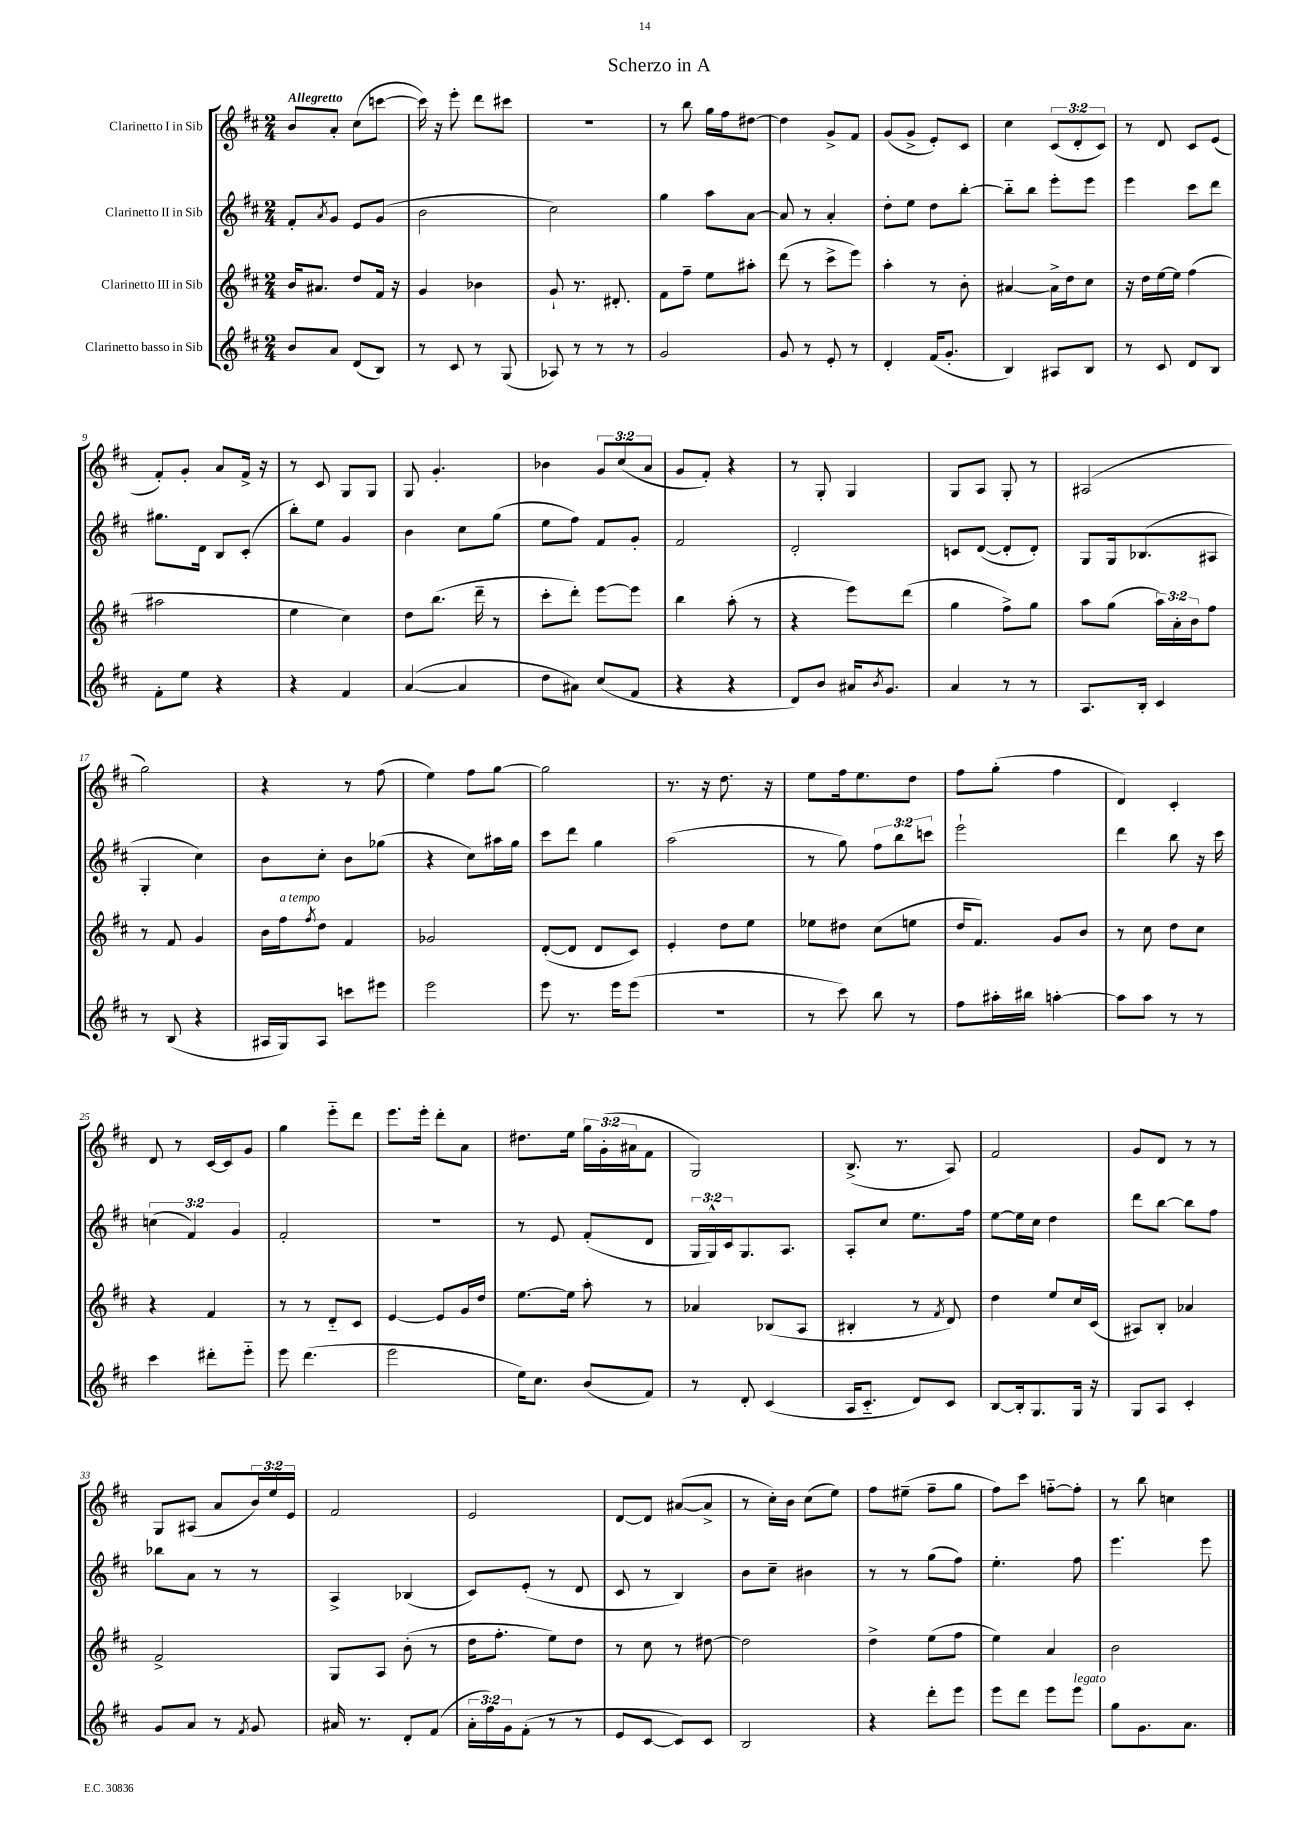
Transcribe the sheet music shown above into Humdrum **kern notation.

**kern	**kern	**kern	**kern
*staff4	*staff3	*staff2	*staff1
*clefG2	*clefG2	*clefG2	*clefG2
*k[f#c#]	*k[f#c#]	*k[f#c#]	*k[f#c#]
*M2/4	*M2/4	*M2/4	*M2/4
8b	16b	8f#'	8b
.	8.a#	.	.
.	.	8qa	.
8a	.	8g	8a'
(8d	8dd	8e	(8cc#
8B)	16f#	(8g	[8ccc
.	16r	.	.
=	=	=	=
8r	4g	2b	16ccc])
.	.	.	16r
8c#	.	.	8eee'
8r	4b-	.	8ddd
(8G	.	.	8ccc#
=	=	=	=
8A-)	8g`	2cc#)	2r
8r	8.r	.	.
8r	.	.	.
.	8.d#'	.	.
8r	.	.	.
=	=	=	=
2g	8f#	4gg	8r
.	8ff#~	.	8bb
.	8ee	8aa	16gg
.	.	.	16ff#
.	8aa#'	[8a	[8dd#
=	=	=	=
8g	(8ddd	8a]	4dd#]
8r	8r	8r	.
8e'	8ccc#^	4a'	8g^
8r	8eee)	.	8f#
=	=	=	=
4d'	4aa'	8dd'	(8g
.	.	8ee	8g^
(16f#	8r	8dd	8e')
8.g'	.	.	.
.	8b'	[8bb'	8c#
=	=	=	=
4B)	[4a#	8bb'~]	4cc#
.	.	8bb	.
8A#	16a#^]	8eee'	(12c#
.	16dd	.	.
.	.	.	12d'
8B	8cc#	8eee	.
.	.	.	12c#)
=	=	=	=
8r	16r	4eee	8r
.	16dd	.	.
8c#	[16ee	.	8d
.	16ee]	.	.
8d	(4ff#	8ccc#	8c#
8B	.	8ddd	(8e
=	=	=	=
8f#'	2aa#	8.gg#	8f#')
8ee	.	.	8g'
.	.	16d	.
4r	.	8B	8a
.	.	(8c#'	16f#^
.	.	.	16r
=	=	=	=
4r	4ee	8bb')	8r
.	.	8ee	8c#
4f#	4cc#)	4g	8G
.	.	.	8G
=	=	=	=
([4a	8dd	4b	8G
.	(8.bb	.	4.g'
4a]	.	8cc#	.
.	16ddd~	.	.
.	8r	(8gg	.
=	=	=	=
8dd	8ccc#'	8ee	4b-
8a#)	8ddd')	8ff#)	.
(8cc#	[8eee	8f#	12g
.	.	.	(12cc#
8f#	8eee]	8g'	.
.	.	.	12a
=	=	=	=
4r	4bb	2f#	8g
.	.	.	8f#')
4r	(8aa'	.	4r
.	8r	.	.
=	=	=	=
8d)	4r	2d'	8r
8b	.	.	8G'
16a#	8eee)	.	4G
8qb	.	.	.
8.g	.	.	.
.	(8ddd	.	.
=	=	=	=
4a	4gg	8c	8G
.	.	([8d	8A
8r	8ff#^)	8d']	8G'
8r	8gg	8d')	8r
=	=	=	=
8.A	8aa	8G	(2A#
.	(8gg	16G	.
16B'	.	(8.B-	.
4c#	24aa)	.	.
.	24a'	.	.
.	24b	.	.
.	8ff#	8A#	.
=	=	=	=
8r	8r	4G'	2gg)
(8B	8f#	.	.
4r	4g	4cc#)	.
=	=	=	=
16A#	16b	8b	4r
16G)	16ff#	.	.
.	8qff#	.	.
8A#	8dd	8cc#'	.
8ccc	4f#	8b	8r
8eee#	.	(8gg-	(8ff#
=	=	=	=
2eee	2g-	4r	4ee)
.	.	8cc#)	8ff#
.	.	16aa#	[8gg
.	.	16gg	.
=	=	=	=
8eee	([8d'	8ccc#	2gg]
8.r	8d]	8ddd	.
.	8d	4gg	.
16eee	.	.	.
(8eee	8c#)	.	.
=	=	=	=
2r	4e'	(2aa	8.r
.	.	.	16r
.	8dd	.	8.dd
.	8ee	.	.
.	.	.	16r
=	=	=	=
8r	8ee-	8r	8ee
8ccc#)	8dd#	8gg)	16ff#
.	.	.	8.ee
8bb	(8cc#	12ff#	.
.	.	12bb	.
8r	8ee	.	8dd
.	.	12ccc	.
=	=	=	=
8ff#	16dd	2eee`	8ff#
.	8.f#)	.	.
16aa#'	.	.	(8gg'
16bb#	.	.	.
[4aa'	8g	.	4ff#
.	8b	.	.
=	=	=	=
8aa]	8r	4ddd	4d)
8aa	8cc#	.	.
8r	8dd	8bb	4c#'
8r	8cc#	16r	.
.	.	16ccc#	.
=	=	=	=
4ccc#	4r	(6cc	8d
.	.	.	8r
.	.	6f#)	.
8ddd#'	4f#	.	[16c#
.	.	.	16c#]
.	.	6g	.
8eee'~	.	.	8g
=	=	=	=
8eee	8r	2f#'	4gg
(4.ddd	8r	.	.
.	8d'~	.	8eee'~
.	8c#	.	8ddd
=	=	=	=
2eee	[4e	2r	8.eee
.	.	.	16eee'
.	8e]	.	8ddd'
.	16g	.	8a
.	16dd	.	.
=	=	=	=
16ee)	[8.ee	8r	8.dd#
8.cc#	.	.	.
.	.	8e	.
.	16ee]	.	16ee
(8b	8aa'	(8f#'	24gg
.	.	.	(24g'
.	.	.	24a#
8f#)	8r	8d	8f#
=	=	=	=
8r	4a-	24G	2G)
.	.	24G^^)	.
.	.	24c#	.
8d'	.	8.G	.
(4c#	(8B-	.	.
.	.	8.A	.
.	8A	.	.
=	=	=	=
16A	4B#'	8A'	(8.B^
8.c#'~	.	.	.
.	.	8cc#	.
.	.	.	8.r
8d)	8r	8.ee	.
.	8qf#	.	.
8c#	8d)	.	8A)
.	.	16ff#	.
=	=	=	=
[8B	4dd	[8ee	2f#
16B']	.	16ee]	.
8.G	.	16cc#	.
.	8ee	4dd	.
16G	16cc#	.	.
16r	(16c#	.	.
=	=	=	=
8G	8A#)	8ddd	8g
8A	8B'	[8bb	8d
4c#'	4a-	8bb]	8r
.	.	8ff#	8r
=	=	=	=
8g	2f#^	8bb-	8G
8a	.	8a	(8A#
8r	.	8r	8a
8qf#	.	.	.
8g	.	8r	24b)
.	.	.	24ee
.	.	.	24e
=	=	=	=
16a#	8G	4A^	2f#
8.r	.	.	.
.	8A	.	.
8d'	(8b'	(4B-	.
(8f#	8r	.	.
=	=	=	=
24a'	16dd	8c#)	2e
24ff#)	.	.	.
.	8.ff#'	.	.
24g	.	.	.
(8f#'	.	(8e'	.
8r	8ee)	8r	.
8r	8dd	8d	.
=	=	=	=
8e	8r	8c#	[8d
[8c#	8cc#	8r	8d]
8c#])	8r	4B)	([8a#
8c#	[8dd#	.	8a#^]
=	=	=	=
2B	2dd#]	8b	8r
.	.	8cc#~	16cc#')
.	.	.	16b
.	.	4b#	(8cc#
.	.	.	8ee)
=	=	=	=
4r	4dd^	8r	8ff#
.	.	8r	(8ee#~
8ddd'	(8ee	(8gg	8ff#~
8eee	8ff#	8ff#)	8gg
=	=	=	=
8eee	4ee)	4.ee'	8ff#)
8ddd	.	.	8ccc#
8eee	4a	.	[8ff'~
8eee	.	8ff#	8ff']
=	=	=	=
8gg	2b	4.eee	8r
8.g	.	.	8bb
.	.	.	4cc
8.a	.	.	.
.	.	8eee	.
==	==	==	==
*-	*-	*-	*-
